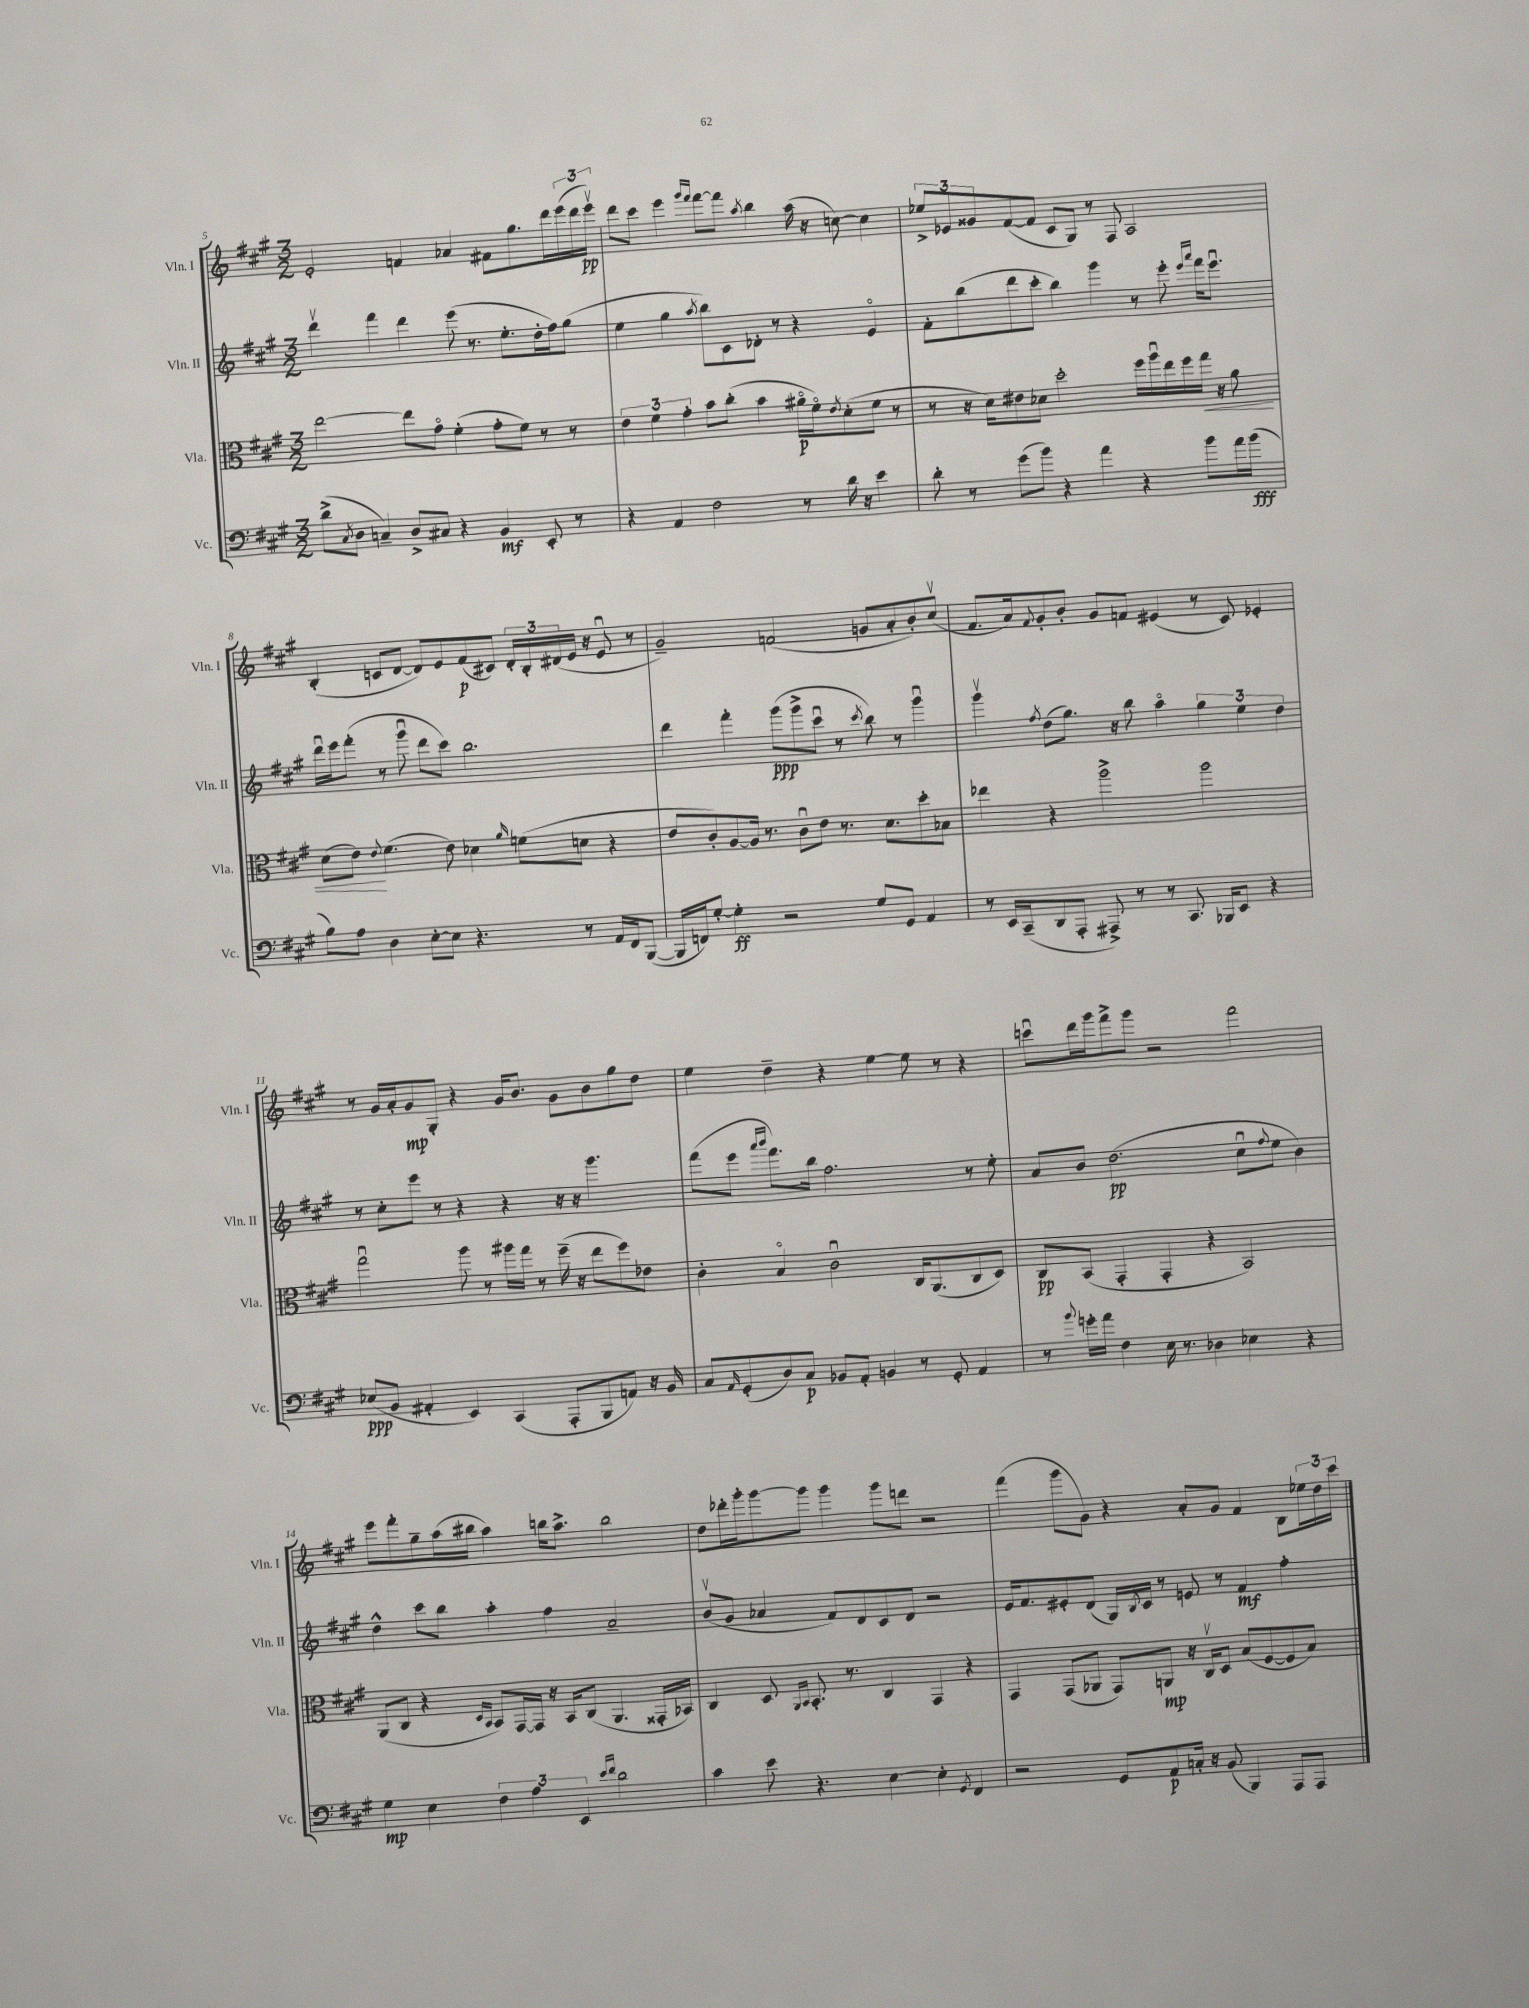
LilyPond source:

<<
\new StaffGroup <<
\new Staff = "s0" \with { instrumentName = "Vln. I" shortInstrumentName = "Vln. I" } {
    \clef treble \key a \major \numericTimeSignature \time 3/2
    e'2-. f'4 aes'4 fis'8 gis''8. d'''16 \tuplet 3/2 { e'''16( d'''16 e'''16\upbow\pp) } |
    d'''8 cis'''8 e'''4 \grace { gis'''16 fis'''16 } fis'''8~ fis'''8 \acciaccatura { a''8 } b''4 a''16( r16 c''8~) c''4 |
    \tuplet 3/2 { ees''8-> ees'8 gisis'8 } fis'8~( fis'8 cis'8 gis8) r8 fis8 a2 |
    b4-.( c'8 d'8~ d'8) e'8 fis'8\p( cis'8) \tuplet 3/2 { d'16-. b16-. dis'16( } e'16 r16 e'8\downbow r8 |
    gis'2--) f'2( g'8 a'8-. b'8-.) cis''8\upbow( |
    fis'8. a'16) \appoggiatura { fis'8 } gis'8-. b'8-. gis'8 f'8 eis'4( r8 cis'8) ees'4-. |
    r8 gis'16 a'16-. gis'8\mp gis8-. r4 gis'16 b'8. gis'8 b'8 gis''8 d''8 |
    e''4 d''4-- r4 e''4~ e''8 r8 r4 |
    c'''8\downbow d'''16 gis'''16 fis'''8-> gis'''8 r2 fis'''2 |
    e'''8 fis'''8-. gis''8-- a''16( bis''16 a''4) b''16 a''8.-> b''2 |
    d''8 des'''16-. gis'''16-. gis'''8~ gis'''8 gis'''4 gis'''8 d'''8 r2 |
    fis'''4( gis'''8 gis'8) r4 a'8-. gis'8 fis'4 b8 \tuplet 3/2 { ees''16 d''16 cis'''16 } \bar "|." |
}
\new Staff = "s1" \with { instrumentName = "Vln. II" shortInstrumentName = "Vln. II" } {
    \clef treble \key a \major \numericTimeSignature \time 3/2
    d'''4\upbow fis'''4 d'''4 e'''8( r8. e''8.-. d''16-. fis''16) gis''8( |
    e''4 gis''4 \acciaccatura { a''8 } b''8) cis'8 des'8-. r8 r4 e'4\flageolet |
    fis'8-. b''8( d'''8 cis'''8-. b''4) gis'''4 r8 e'''8-. \grace { e'''16 a'''16 } fis'''16 e'''8.\downbow |
    d'''16\downbow e'''16 fis'''8-.( r8 gis'''8\downbow d'''8 cis'''8) b''2. |
    d'''4 fis'''4-. gis'''8\ppp( gis'''8-> cis'''8\downbow r8 \acciaccatura { cis'''8 } b''8) r8 gis'''4\downbow |
    gis'''4\upbow \acciaccatura { fis''8 } d''8( gis''8.) r16 b''8 a''4\flageolet \tuplet 3/2 { gis''4 e''4 d''4 } |
    r8 cis''8-. e'''8 r8 r4 r4 r16 r16 gis'''4. |
    fis'''8( e'''8 \grace { a'''16 b'''16 } fis'''8.) b''16 fis''2. r8 e''8-. |
    a'8 b'8 d''2.\pp( cis''8\downbow \appoggiatura { fis''8 } e''8 b'4) |
    d''4-^ cis'''8 b''8 a''4-. fis''4 a'2-- |
    b'8\upbow( gis'8 aes'4 fis'8) d'8 cis'8 d'8 r2 |
    e'16 fis'8. eis'8-. d'8( gis16) \acciaccatura { b8 } cis'16 r8 e'8 r8 fis'4\mf fis''4-. \bar "|." |
}
\new Staff = "s2" \with { instrumentName = "Vla." shortInstrumentName = "Vla." } {
    \clef alto \key a \major \numericTimeSignature \time 3/2
    e''2~ e''8 gis'8\flageolet fis'4-.( gis'8-. fis'8) r8 r8 |
    \tuplet 3/2 { e'4 fis'4 gis'4-. } b'8 cis''8-.( b'4 ais'16\flageolet\p fis'16\flageolet) \acciaccatura { e'8 } d'8-.( fis'8 r8 |
    r8 r16 d'16) eis'8 des'8 d''2-. fis''16 a''16\downbow e''16 fis''16 gis''16\< r16 a'8 |
    d'8( e'8\!) \appoggiatura { e'8 } fis'4.( e'8) des'4 \grace { a'16 } f'8( d'8 r4 |
    e'8 cis'8-.) a8~ a16 r8. cis'8\downbow e'8 r8. d'8. d''8-. bes8 |
    ees''4 r4 a''2-> a''2 |
    gis''2\downbow a''8 r8 ais''16 gis''16 r8 fis''16--( r16 e''8 fis''8) ees'8 |
    cis'4-. b4\flageolet cis'2\downbow cis16 a,8.( cis8 d8) |
    cis8\pp b,8( gis,4-. gis,4-. r4 b,2) |
    a,8( cis8 r4 \grace { d16 b,16 } b,8) gis,16~ gis,16 r16 b,16 cis8( a,4. gisis,16-. bes,16) |
    cis4 d8 \grace { a,16 b,16 } b,8.-. r8. cis4 gis,4 r4 |
    gis,4 gis,8( aes,8 gis,8) a,8\mp r16 cis16\upbow d8 b8( fis8~ fis8 b8) \bar "|." |
}
\new Staff = "s3" \with { instrumentName = "Vc." shortInstrumentName = "Vc." } {
    \clef bass \key a \major \numericTimeSignature \time 3/2
    d'8->( \acciaccatura { cis8 } d8 c4--) d8-> cis8 r4 b,4\mf e,8-. r8 |
    r4 a,4 fis2 r8 d'16 r16 e'4 |
    d'8-. r8 gis'8( b'8) r4 a'4 r4 b'8 a'16 b'16\fff( |
    b8) a8 d4 e8~-. e8 r4. r8 a,16 fis,16 b,,8~( |
    b,,16 f,16) gis8~-. gis4-.\ff r2 gis8 gis,8 a,4 |
    r8 e,16 cis,16--( d,8 a,,8-. ais,,8->) r8 r8 cis,8. bes,,16 e,8 r4 |
    ees8\ppp( b,8 ais,4-. e,4) cis,4( a,,8-. b,,8 a,8) r16 b,16 |
    cis8 \grace { a,16 } gis,8-.( d8) cis8\p bes,8 a,8-. b,4 r8 gis,8-. a,4 |
    r8 \appoggiatura { b'8 } g'16-. a'16 fis4 e16 r8. des4 ees4 r4 |
    gis4\mp e4 \tuplet 3/2 { fis4 a4 e,4 } \grace { e'16 fis'16 } d'2 |
    cis'4 e'8 r4. e4~ e4-. \acciaccatura { gis,8 } fis,4 |
    r2 gis,8 a,8\p c16-. r16 b,8( b,,4) a,,8 a,,8 \bar "|." |
}
>>
>>
\layout { \context { \Score currentBarNumber = #5 } }
